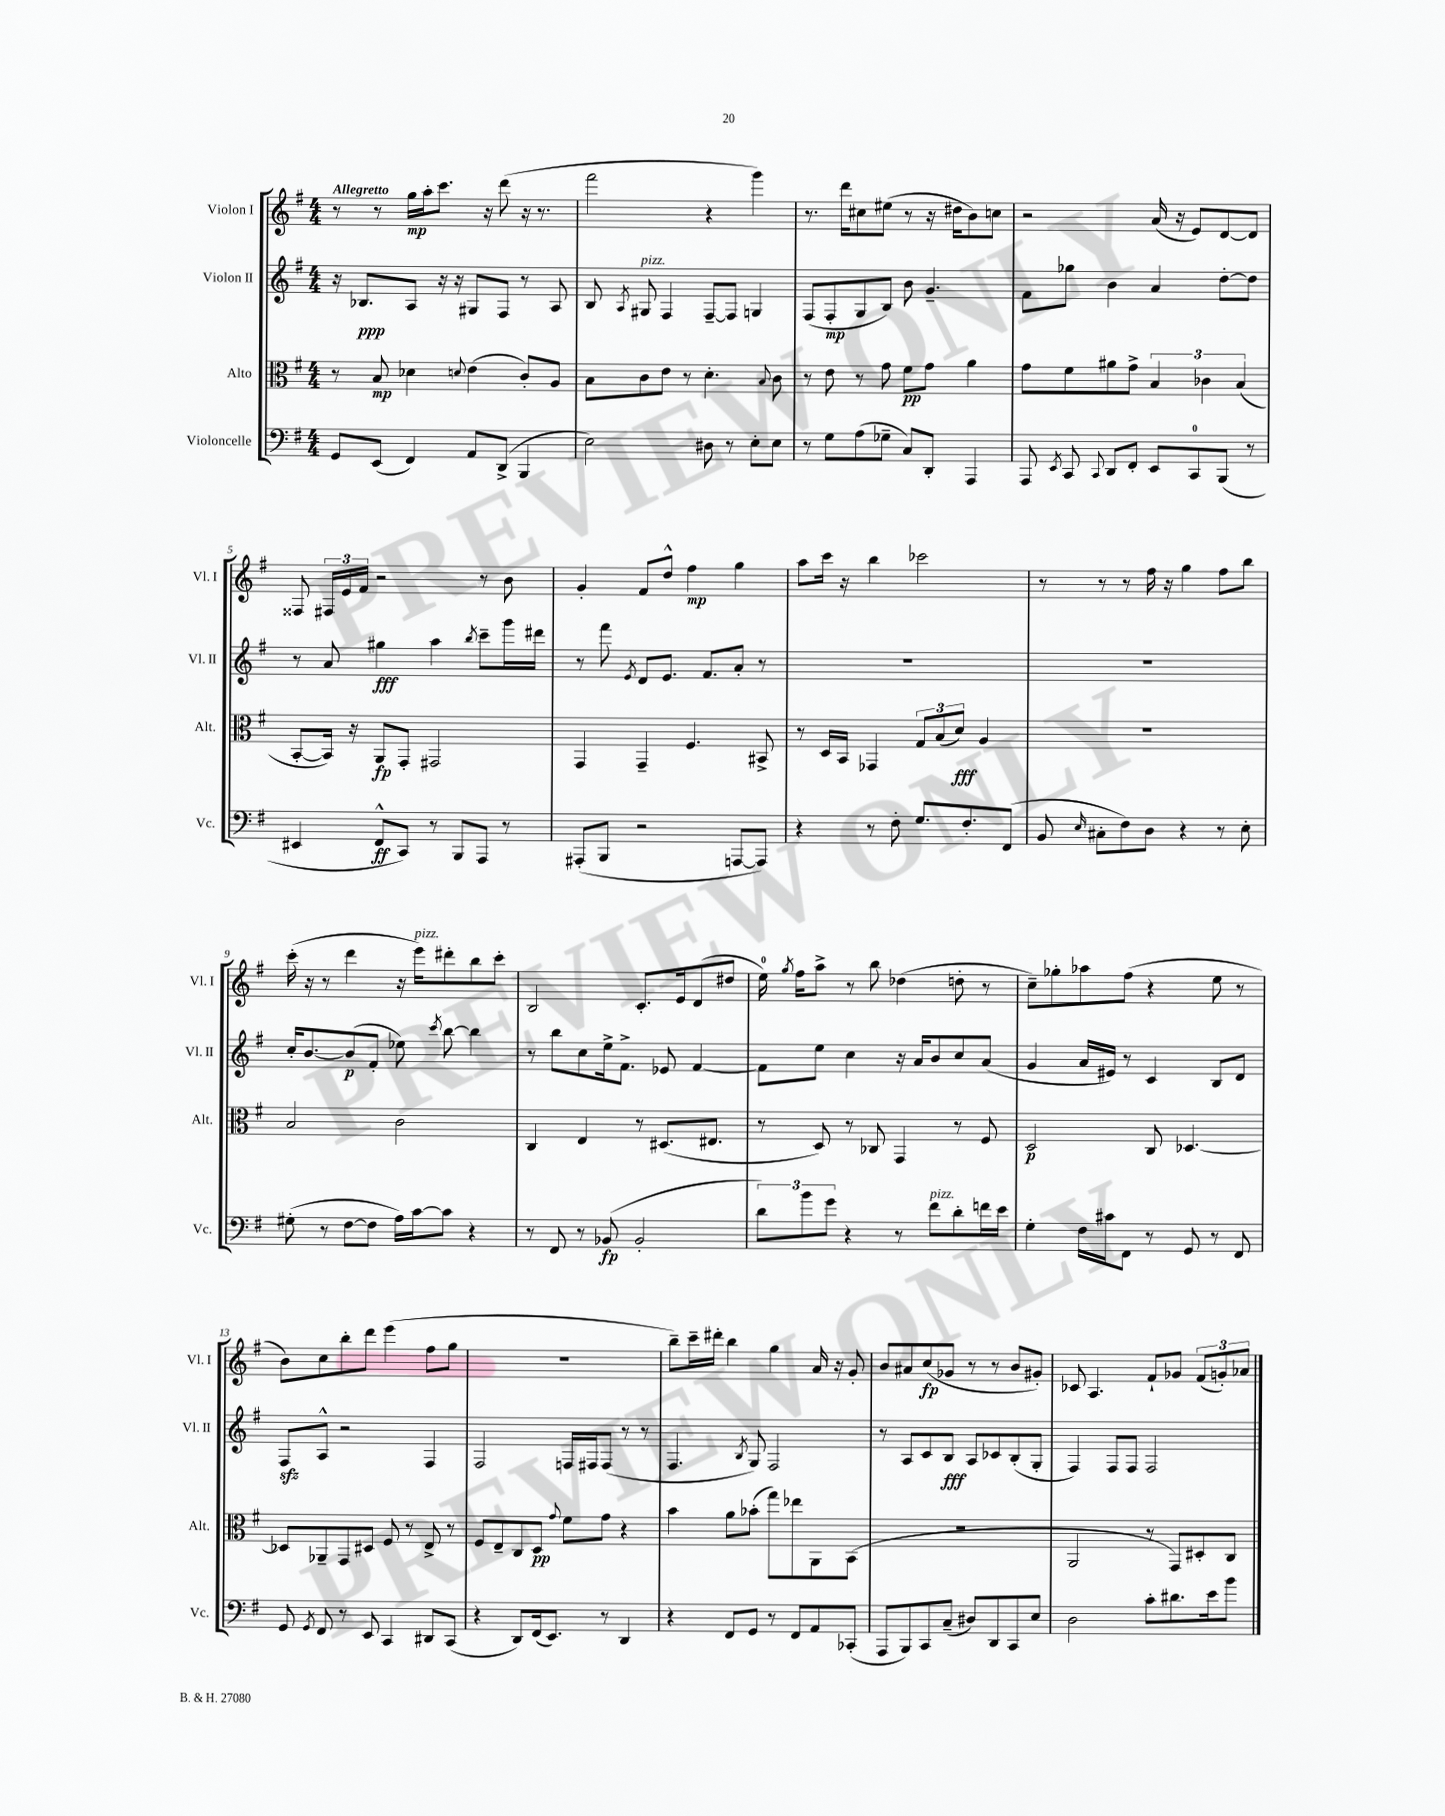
<<
\new StaffGroup <<
\new Staff = "s0" \with { instrumentName = "Violon I" shortInstrumentName = "Vl. I" } {
    \clef treble \key g \major \numericTimeSignature \time 4/4 \tempo "Allegretto"
    \autoBeamOff r8 r8 g''16[\mp a''16-. c'''8.] r16 d'''8( r16 r8. |
    fis'''2 r4 g'''4) |
    r8. d'''16[ cis''8 eis''8]( r8 r16 dis''16[ b'8) c''8] |
    r2 a'16( r16 e'8[) d'8~ d'8] |
    fisis8 \tuplet 3/2 { fis16[ e'16 fis'16] } r2 r8 b'8 |
    g'4-. fis'8[ d''8]-^ fis''4\mp g''4 |
    a''8[ c'''16] r16 b''4 ces'''2 |
    r8 r8 r8 fis''16 r16 g''4 fis''8[ b''8] |
    c'''16-.( r16 r8 d'''4 r16 e'''16[^\markup { \italic "pizz." }) dis'''8-. b''8 c'''8]-. |
    b2 c'8.[-. e'16 d'8( dis''8] |
    e''16-0) \acciaccatura { g''8 } fis''16[ a''8]-> r8 b''8 des''4( d''8-. r8 |
    c''8[--) ges''8-. aes''8 fis''8]( r4 e''8 r8 |
    b'8[) c''8 b''8-. d'''8] e'''4( fis''8[ g''8] |
    R1 |
    b''8[--) c'''16-- dis'''16]-. b''4 g''4 a'16 r16 g'8-. |
    b'8[ ais'8 c''8\fp( ges'8] r8 r8 b'8[ gis'8]-.) |
    ces'8 a4. fis'8[-! ges'8] \tuplet 3/2 { fis'8[( g'8-.) aes'8] } \bar "|." |
}
\new Staff = "s1" \with { instrumentName = "Violon II" shortInstrumentName = "Vl. II" } {
    \clef treble \key g \major \numericTimeSignature \time 4/4
    \autoBeamOff r16 bes8.[\ppp a8] r16 r16 gis8[ fis8] r8 a8 |
    b8 \acciaccatura { a8 } gis8^\markup { \italic "pizz." } fis4 fis8[~-- fis8] g4 |
    fis8[( fis8-.\mp g8 b8]) b'8 g'4.-- |
    fis'8[ ges''8] b'4 a'4 d''8[~-. d''8] |
    r8 a'8 gis''4\fff a''4 \acciaccatura { b''8 } c'''8[-- g'''16 dis'''16] |
    r8 fis'''8 \acciaccatura { e'8 } d'8[ e'8.] fis'8.[ a'8]-. r8 |
    R1 |
    R1 |
    c''16[-. b'8.~ b'8\p( fis'8]-. ees''8) \acciaccatura { c'''8 } b''8~ b''4 |
    r8 b''8[ c''8 e''16-> fis'8.]-> ees'8 fis'4~ |
    fis'8[ e''8] c''4 r16 a'16[ b'8 c''8 a'8]( |
    g'4 a'16[ eis'16]) r8 c'4 b8[ d'8] |
    fis8[\sfz a8]-^ r2 fis4 |
    fis2 f16[ fis16 fis8]( r8 r8 |
    fis4. \acciaccatura { b8 } g8) fis2 |
    r8 a8[ c'8 b8]\fff a8[ ces'8 b8-.( g8]-. |
    fis4) fis8[ fis8] fis2 \bar "|." |
}
\new Staff = "s2" \with { instrumentName = "Alto" shortInstrumentName = "Alt." } {
    \clef alto \key g \major \numericTimeSignature \time 4/4
    \autoBeamOff r8 b8\mp des'4 \appoggiatura { d'8 } e'4( c'8[-.) a8] |
    b8[ c'8 e'8] r8 d'4.-. \appoggiatura { b8 } c'8 |
    r8 e'8 r8 g'8 fis'8[\pp g'8] a'4 |
    g'8[ fis'8 ais'8 g'8]-> \tuplet 3/2 { b4 ces'4 b4( } |
    b,8[~-. b,16]) r16 a,8[\fp g,8]-. gis,2 |
    g,4 g,4-- fis4. bis,8-> |
    r8 d16[ b,16] ges,4 \tuplet 3/2 { g8[ b8( d'8]\fff) } a4 |
    R1 |
    b2 c'2 |
    c4 e4 r8 dis8.[( eis8.] |
    r8 d8) r8 ces8 g,4 r8 fis8 |
    d2\p c8 des4.~ |
    des8[ aes,8-- g,8 dis8] fis8 r8 e8-> r8 |
    fis8[ e8-- c8 d8]\pp \appoggiatura { g'8 } fis'8[ g'8] r4 |
    b'4 a'8[ bes'8]-.( g''8[) ees''8 a,8 b,8]( |
    R1 |
    a,2 r8 g,8[) dis8-. c8] \bar "|." |
}
\new Staff = "s3" \with { instrumentName = "Violoncelle" shortInstrumentName = "Vc." } {
    \clef bass \key g \major \numericTimeSignature \time 4/4
    \autoBeamOff g,8[ e,8]( fis,4) a,8[ d,8]->( b,,4 |
    e2) dis8 r8 e8[-. e8] |
    r8 g8[ a8( ges8]-- c8[) d,8]-. a,,4 |
    a,,8 \acciaccatura { e,8 } c,8 \appoggiatura { c,8 } d,8[ fis,8]-. e,8[ c,8-0 b,,8]( r8 |
    eis,4 fis,8[-^\ff c,8]) r8 b,,8[ a,,8] r8 |
    ais,,8[-.( b,,8] r2 a,,8[~ a,,8]) |
    r4 r8 fis8-. g8.[ fis8.-. fis,8]( |
    b,8 \grace { e16 } cis8[-. fis8) d8] r4 r8 e8-. |
    gis8-.( r8 fis8[~ fis8] a16[) c'16~ c'8] r4 |
    r8 fis,8 r8 bes,8\fp( bes,2-. |
    \tuplet 3/2 { d'8[) b'8 g'8] } r4 r8 fis'8[^\markup { \italic "pizz." } d'8-. f'16 e'16] |
    g4-. fis16[ cis'16 fis,8] r8 g,8 r8 fis,8 |
    g,8 \acciaccatura { g,8 } fis,8 r8 e,8 c,4 dis,8[ c,8]( |
    r4 d,8[) fis,16( e,8.]) r8 d,4 |
    r4 fis,8[ g,8] r8 fis,8[ a,8 ces,8]-.( |
    a,,8[ b,,8) c,8 c8]--( dis8[) d,8 c,8 e8] |
    d2 c'8[-. dis'8. e'16 b'8] \bar "|." |
}
>>
>>
